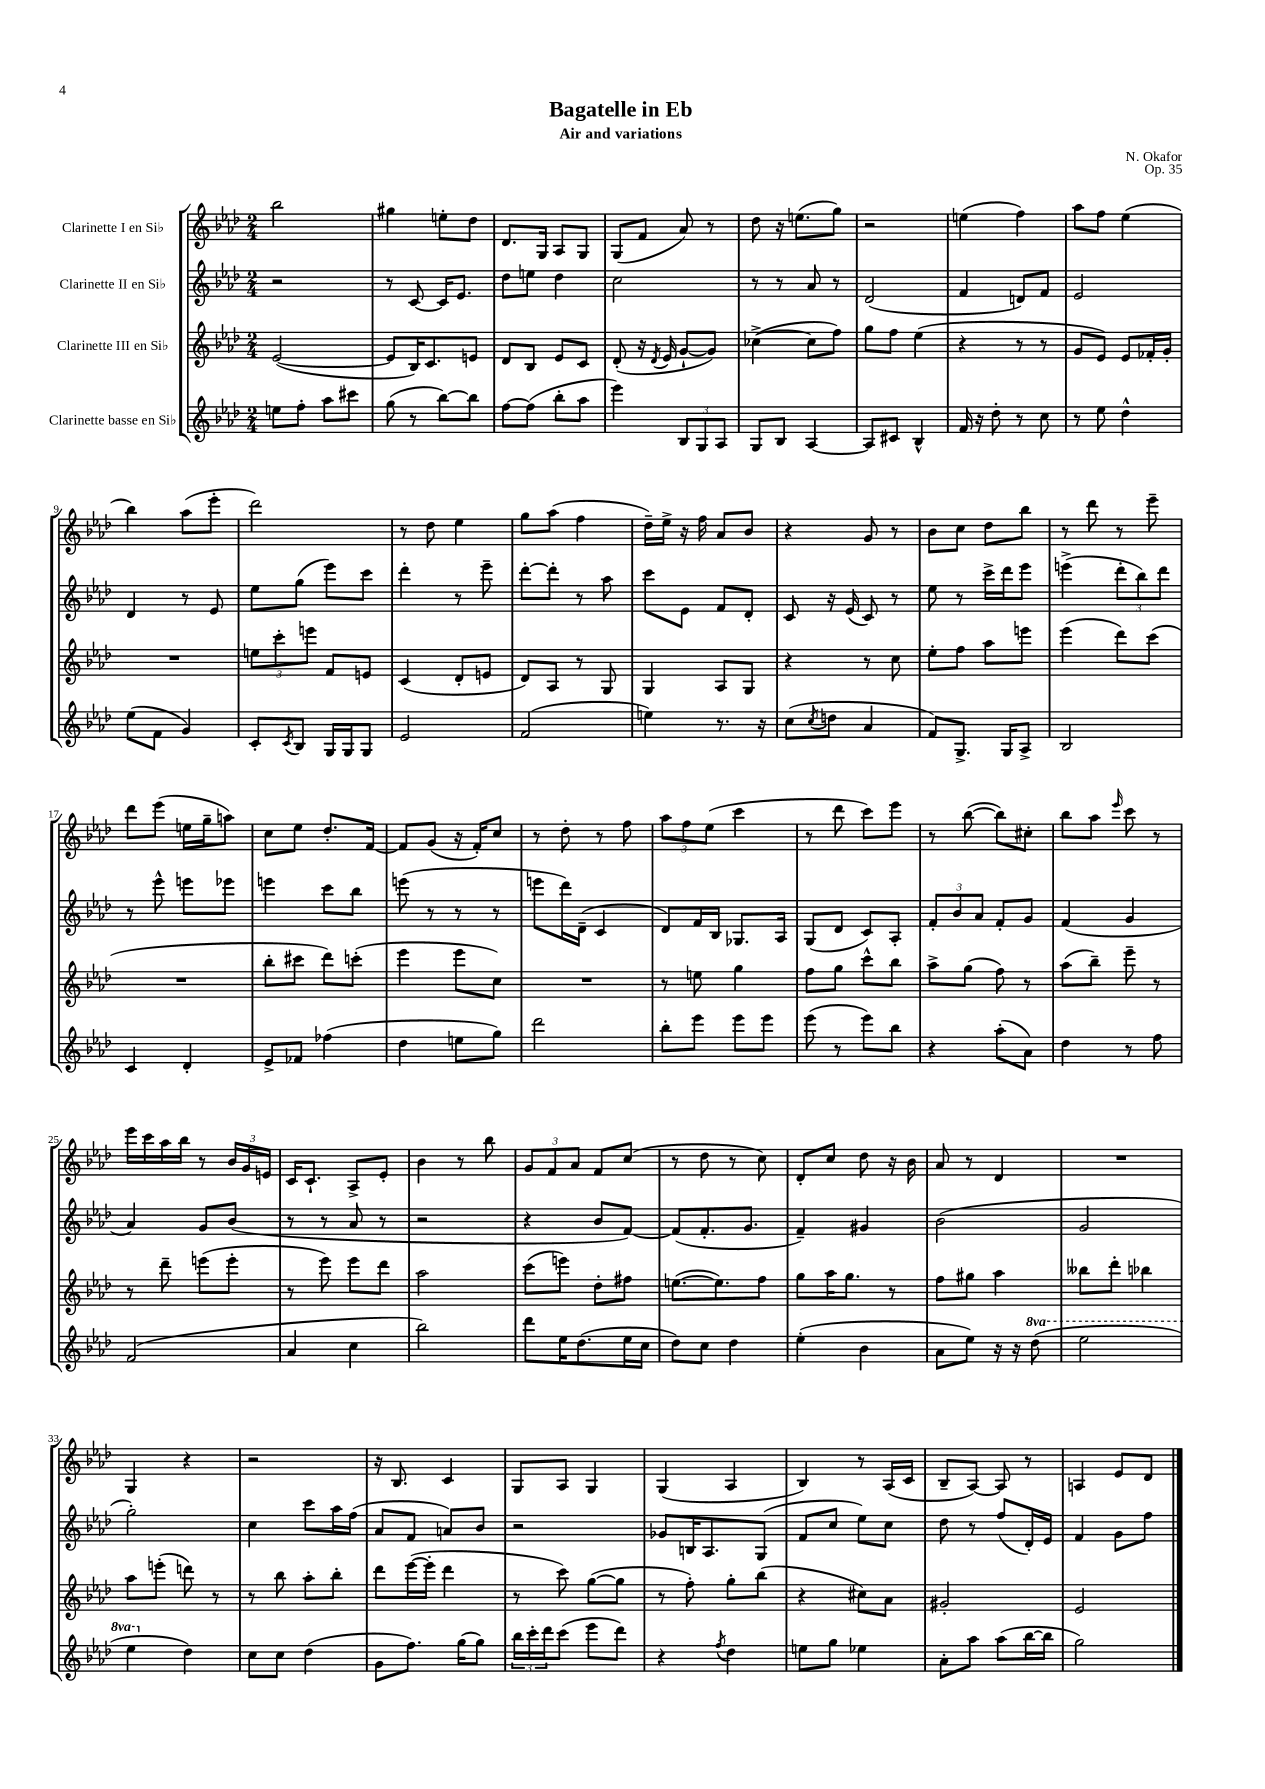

**kern	**kern	**kern	**kern
*part4	*part3	*part2	*part1
*staff4	*staff3	*staff2	*staff1
*I"Clarinette basse en Si♭	*I"Clarinette III en Si♭	*I"Clarinette II en Si♭	*I"Clarinette I en Si♭
*clefG2	*clefG2	*clefG2	*clefG2
*k[b-e-a-d-]	*k[b-e-a-d-]	*k[b-e-a-d-]	*k[b-e-a-d-]
*M2/4	*M2/4	*M2/4	*M2/4
=1	=1	=1	=1
8een\L	([2e-/	2r	2bb-\
8ff'\J	.	.	.
8aa-\L	.	.	.
8ccc#X\J	.	.	.
=2	=2	=2	=2
(8gg\	8e-/L]	8r	4gg#X\
8r	16B-/K)	[8c/	.
.	8.c/	.	.
[8bb-\L)	.	16c/KL]	8een'\L
.	.	8.e-/J	.
8bb-\J]	8en/J	.	8dd-\J
=3	=3	=3	=3
[8ff\L	8d-/L	8dd-\L	8.d-/L
(8ff\J]	8B-/J	8een\J	.
.	.	.	16G/Jk
8bb-'\L	8e-/L	4dd-\	8A-/L
8aa-\J	8c/J	.	8G/J
=4	=4	=4	=4
4eee-\)	(8d-'/	2cc\	(8G/L
.	16r	.	8f/J
.	8qd-/	.	.
.	16e-/	.	.
12B-/L	[8g`/L	.	8a-/)
12G/	.	.	.
.	8g/J])	.	8r
12A-/J	.	.	.
=5	=5	=5	=5
8G/L	([4cc-X^\	8r	8dd-\
8B-/J	.	8r	16r
.	.	.	(8.een\L
[4A-/	8cc-\L]	8a-/	.
.	8ff\J)	8r	8gg\J)
=6	=6	=6	=6
8A-/L]	8gg\L	(2d-/	2r
8c#X/J	8ff\J	.	.
4B-^^/	(4ee-\	.	.
=7	=7	=7	=7
16f/	4r	4f/	(4een\
16r	.	.	.
8dd-'\	.	.	.
8r	8r	8dn/L)	4ff\)
8cc\	8r	8f/J	.
=8	=8	=8	=8
8r	8g/L	2e-/	8aa-\L
8ee-\	8e-/J)	.	8ff\J
4dd-^^\	8e-/L	.	(4ee-\
.	16f-X'/L	.	.
.	16g'/JJ	.	.
!!LO:LB:g=z
=9	=9	=9	=9
(8ee-\L	2r	4d-/	4bb-\)
8f\J	.	.	.
4g/)	.	8r	(8aa-\L
.	.	8e-/	8eee-'\J
=10	=10	=10	=10
8c'/L	12een\L	8ee-\L	2ddd-\)
.	12ccc'\	.	.
8qc/	.	.	.
8B-/J	.	(8gg\J	.
.	12eeen\J	.	.
16G/LL	8f/L	8eee-\L)	.
16G/J	.	.	.
8G/J	8en/J	8ccc\J	.
=11	=11	=11	=11
2e-/	(4c/	4ddd-'\	8r
.	.	.	8dd-\
.	8d-'/L	8r	4ee-\
.	8en/J	8eee-~\	.
=12	=12	=12	=12
(2f/	8d-/L)	[8ddd-'\L	8gg\L
.	8A-/J	8ddd-'\J]	(8aa-\J
.	8r	8r	4ff\
.	8G/	8aa-\	.
=13	=13	=13	=13
4een\)	4G/	8ccc\L	16dd-~\LL)
.	.	.	16ee-^\JJ
.	.	8e-\J	16r
.	.	.	16ff\
8.r	8A-/L	8f/L	8a-/L
.	8G/J	8d-'/J	8b-/J
16r	.	.	.
=14	=14	=14	=14
(8cc\L	4r	8c/	4r
8qcc/	.	.	.
8ddn\J	.	16r	.
.	.	(16e-/	.
4a-/	8r	8c/)	8g/
.	8cc\	8r	8r
=15	=15	=15	=15
8f/L)	8ee-'\L	8ee-\	8b-\L
8.G^/J	8ff\J	8r	8cc\J
.	8aa-\L	16ccc^\LL	8dd-\L
16G/KL	.	16ddd-\J	.
8A-^/J	8eeen\J	8eee-\J	8bb-\J
=16	=16	=16	=16
2B-/	(4eee-\	(4eeen^\	8r
.	.	.	8ddd-\
.	8ddd-\L)	12ddd-'\L	8r
.	.	12bb-\)	.
.	(8ccc\J	.	8eee-~\
.	.	12ddd-\J	.
!!LO:LB:g=z
=17	=17	=17	=17
4c/	2r	8r	8ddd-\L
.	.	8eee-^^\	(8eee-\J
4d-'/	.	8eeen\L	16een\LL
.	.	.	16gg~\J
.	.	8eee-X\J	8aan\J)
=18	=18	=18	=18
8e-^/L	8bb-'\L	4eeen\	8cc\L
8f-X/J	8ccc#X\J	.	8ee-\J
(4ff-X\	8ddd-\L)	8ccc\L	8.dd-'/L
.	(8cccn'\J	8bb-\J	.
.	.	.	[16f/Jk
=19	=19	=19	=19
4dd-\	4eee-\	(8eeen\	8f/L]
.	.	8r	(8g/J
8een\L	8eee-\L	8r	16r
.	.	.	16f'/KL)
8gg\J)	8cc\J)	8r	8cc/J
=20	=20	=20	=20
2ddd-\	2r	8eeen\L	8r
.	.	16ddd-\L)	8dd-'\
.	.	(16d-~\JJ	.
.	.	4c/	8r
.	.	.	8ff\
=21	=21	=21	=21
8bb-'\L	8r	8d-/L)	12aa-\L
.	.	.	12ff\
8eee-\J	8een\	16f/L	.
.	.	.	(12ee-\J
.	.	16B-/JJ	.
8eee-\L	4gg\	8.G-X/L	4ccc\
8eee-\J	.	.	.
.	.	16A-/Jk	.
=22	=22	=22	=22
(8eee-\	8ff\L	(8G/L	8r
8r	8gg\J	8d-/J	8ddd-\
8eee-\L)	8ccc^^\L	8c/L)	8ccc\L)
8bb-\J	8bb-\J	8A-'/J	8eee-\J
=23	=23	=23	=23
4r	8aa-^\L	12f'/L	8r
.	.	12b-/	.
.	(8gg\J	.	([8bb-\
.	.	12a-/J	.
(8aa-'\L	8ff\)	8f'/L	8bb-\L])
8a-\J)	8r	8g/J	8cc#X'\J
=24	=24	=24	=24
4dd-\	(8aa-\L	(4f/	8bb-\L
.	8bb-~\J)	.	8aa-\J
.	.	.	16qqeee-/
8r	8eee-~\	4g/	8ccc\
8ff\	8r	.	8r
!!LO:LB:g=z
=25	=25	=25	=25
(2f/	8r	4a-/)	16eee-\LL
.	.	.	16ccc\
.	8ddd-~\	.	16aa-\
.	.	.	16bb-\JJ
.	(8eeen\L	8g/L	8r
.	8eee'\J	(8b-/J	24b-/LL
.	.	.	24g/
.	.	.	24en/JJ
=26	=26	=26	=26
4a-/	8r	8r	16c/KL
.	.	.	8.c`/J
.	8eee-\)	8r	.
4cc\	8eee-\L	8a-/	8A-^/L
.	8ddd-\J	8r	8e-'/J
=27	=27	=27	=27
2bb-\)	2aa-\	2r	4b-\
.	.	.	8r
.	.	.	8bb-\
=28	=28	=28	=28
8ddd-\L	(8ccc\L	4r	12g/L
.	.	.	12f/
16ee-\K	8eeen\J)	.	.
.	.	.	12a-/J
(8.dd-\	.	.	.
.	8dd-'\L	8b-/L	8f/L
16ee-\L	8ff#X\J	[8f/J)	(8cc/J
16cc\JJ	.	.	.
=29	=29	=29	=29
8dd-\L)	([8.een\L	(8f/L]	8r
8cc\J	.	8.f'/	8dd-\
.	8.ee\])	.	.
4dd-\	.	.	8r
.	.	8.g/J	.
.	8ff\J	.	8cc\)
=30	=30	=30	=30
(4ee-'\	8gg\L	4f~/)	8d-'/L
.	16aa-\K	.	8cc/J
.	8.gg\J	.	.
4b-\	.	4g#X/	8dd-\
.	8r	.	16r
.	.	.	16b-\
=31	=31	=31	=31
8a-\L	8ff\L	(2b-\	8a-/
8ee-\J)	8gg#X\J	.	8r
16r	4aa-\	.	4d-/
16r	.	.	.
*8va	*	*	*
(8ddd-\	.	.	.
=32	=32	=32	=32
2eee-\	8bb--X\L	2g/	2r
.	8ddd-'\J	.	.
.	4bb-X\	.	.
!!LO:LB:g=z
=33	=33	=33	=33
4eee-\	8aa-\L	2gg'\)	4G/
.	(8eeen'\J	.	.
*X8va	*	*	*
4dd-\)	8dddn\)	.	4r
.	8r	.	.
=34	=34	=34	=34
8cc\L	8r	4cc\	2r
8cc\J	8bb-\	.	.
(4dd-\	8aa-'\L	8ccc\L	.
.	8bb-'\J	16aa-\L	.
.	.	(16ff\JJ	.
=35	=35	=35	=35
8g\L	8ddd-\L	8a-/L	16r
.	.	.	8.B-/
8.ff\J)	([16eee-\L	8f/J	.
.	16eee-'\JJ]	.	.
.	4ddd-\	8an/L)	4c/
(16gg\KL	.	.	.
8gg\J)	.	8b-/J	.
=36	=36	=36	=36
24bb-\LL	8r	2r	8G/L
24ccc'\	.	.	.
24ddd-\J	.	.	.
(8ccc\J	8ccc\)	.	8A-/J
8eee-\L	([8gg\L	.	4G/
8ddd-\J)	8gg\J]	.	.
=37	=37	=37	=37
4r	8r	8g-X/L	(4G/
.	8ff'\)	16Bn/K	.
.	.	8.A-/	.
8qff/	.	.	.
4dd-\	8gg'\L	.	4A-/
.	(8bb-\J	(8G/J	.
=38	=38	=38	=38
8een\L	4r	8f/L	4B-/)
8gg\J	.	8cc/J	.
4ee-X\	8cc#X\L)	8ee-\L)	8r
.	8a-\J	8cc\J	(16A-/LL
.	.	.	16c/JJ
=39	=39	=39	=39
8a-'\L	2g#X'/	8dd-\	8B-~/L
8aa-\J	.	8r	[8A-/J)
(8aa-\L	.	(8ff/L	8A-/]
[16bb-\L	.	16d-'/L)	8r
16bb-\JJ]	.	16e-/JJ	.
=40	=40	=40	=40
2gg\)	2e-/	4f/	4An/
.	.	8g\L	8e-/L
.	.	8ff\J	8d-/J
==	==	==	==
*-	*-	*-	*-
